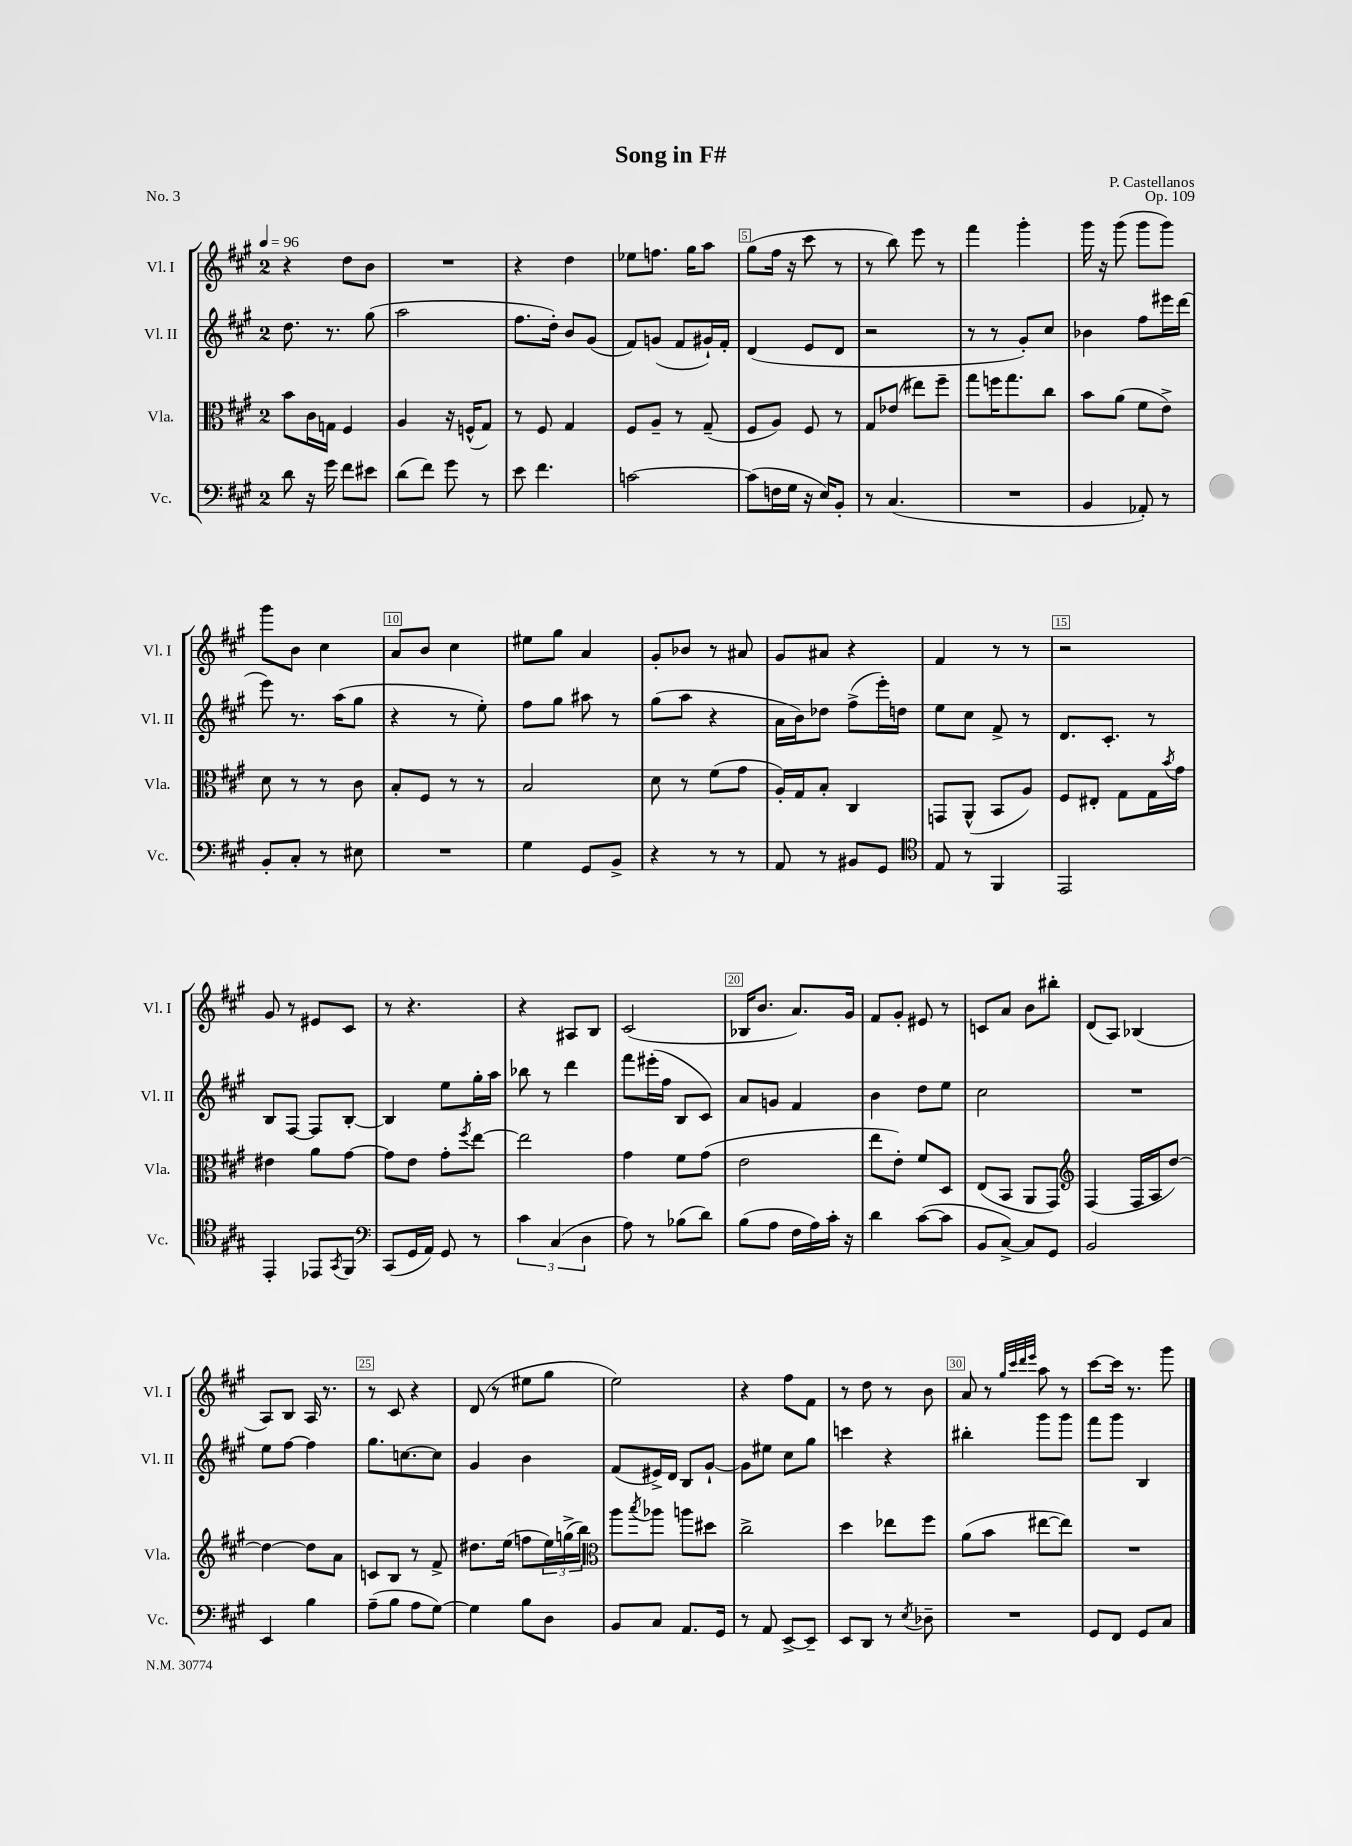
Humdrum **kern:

**kern	**kern	**kern	**kern
*staff4	*staff3	*staff2	*staff1
*clefF4	*clefC3	*clefG2	*clefG2
*k[f#c#g#]	*k[f#c#g#]	*k[f#c#g#]	*k[f#c#g#]
*M2/4	*M2/4	*M2/4	*M2/4
*MM96	*MM96	*MM96	*MM96
8d	8b	8.dd	4r
16r	16c#	.	.
16g#	16G	8.r	.
8f#	4F#	.	8dd
8e#	.	(8gg#	8b
=	=	=	=
(8d	4A	2aa	2r
8f#)	.	.	.
8g#	16r	.	.
.	(16F^^	.	.
8r	8G#)	.	.
=	=	=	=
8e	8r	8.ff#	4r
4.f#	8F#	.	.
.	.	16dd')	.
.	4G#	8b	4dd
.	.	(8g#	.
=	=	=	=
[2c	8F#	8f#)	8ee-
.	8A~	(8g	8.ff
.	8r	8f#	.
.	.	.	16gg#
.	(8G#~	16g#`)	8aa
.	.	16f#'	.
=	=	=	=
(8c]	8F#	(4d	(8gg#
16F	8A)	.	16ff#
16G#	.	.	16r
16r	8F#	8e	8ccc#
16E)	.	.	.
8BB'	8r	8d	8r
=	=	=	=
8r	8G#	2r	8r
(4.C#	(8e-	.	8bb)
.	8ee#)	.	8eee
.	8ff#~	.	8r
=	=	=	=
2r	8gg#	8r	4fff#
.	16ff	8r	.
.	8.gg#	.	.
.	.	8g#')	4ggg#'
.	8cc#	8cc#	.
=	=	=	=
4BB	8b	4b-	16ggg#
.	.	.	16r
.	(8a	.	(8ggg#
8AA-')	8f#	8ff#	8ggg#
8r	8e^)	16eee#	8ggg#)
.	.	(16ddd	.
=	=	=	=
8BB'	8d	8eee)	8ggg#
8C#'	8r	8.r	8b
8r	8r	.	4cc#
.	.	(16aa	.
8E#	8c#	8gg#	.
=	=	=	=
2r	8B'	4r	8a
.	8F#	.	8b
.	8r	8r	4cc#
.	8r	8ee')	.
=	=	=	=
4G#	2B	8ff#	8ee#
.	.	8gg#	8gg#
8GG#	.	8aa#	4a
8BB^	.	8r	.
=	=	=	=
4r	8d	(8gg#	8g#'
.	8r	8aa	8b-
8r	(8f#	4r	8r
8r	8g#	.	8a#
=	=	=	=
8AA	16A')	16a	8g#
.	16G#	16b)	.
8r	8B'	8dd-	8a#
8BB#	4C#	(8ff#^	4r
8GG#	.	16eee')	.
.	.	16dd	.
=	=	=	=
*clefC4	*	*	*
8E	8GG	8ee	4f#
8r	(8AA^^	8cc#	.
4FF#	8BB	8f#^	8r
.	8A)	8r	8r
=	=	=	=
2EE	8F#	8.d	2r
.	8E#'	.	.
.	.	8.c#'	.
.	8G#	.	.
.	16G#	8r	.
.	8qb	.	.
.	16g#	.	.
=	=	=	=
4EE'	4e#	8B	8g#
.	.	[8F#	8r
8EE-	8a	8F#]	8e#
8qGG#	.	.	.
8FF#	[8g#	[8B'	8c#
=	=	=	=
*clefF4	*	*	*
(8CC#	8g#]	4B]	8r
16GG#	8e	.	4.r
16AA)	.	.	.
8GG#	8g#'	8ee	.
.	8qff#	.	.
8r	[8ee	16gg#'	.
.	.	16aa	.
=	=	=	=
6c#	2ee]	8bb-	4r
.	.	8r	.
(6C#	.	.	.
.	.	4ddd	8A#
6D	.	.	.
.	.	.	8B
=	=	=	=
8A)	4g#	8fff#	(2c#
8r	.	(16eee#'	.
.	.	16ff#	.
(8B-	8f#	8B	.
8d)	(8g#	8c#)	.
=	=	=	=
(8B	2e	8a	16B-
.	.	.	8.b
8A	.	8g	.
16F#	.	4f#	8.a)
16A)	.	.	.
16c#'	.	.	.
16r	.	.	16g#
=	=	=	=
4d	8ee	4b	8f#
.	8e')	.	8g#'
([8c#	8f#	8dd	8e#
8c#]	8D	8ee	8r
=	=	=	=
8BB	(8E	2cc#	8c
[8C#^)	8BB	.	8a
8C#]	8AA	.	8b
8GG#	8GG#)	.	8bb#'
=	=	=	=
*	*clefG2	*	*
2BB	(4F#	2r	(8d
.	.	.	8A)
.	16F#	.	(4B-
.	16A	.	.
.	[8dd)	.	.
=	=	=	=
4EE	4dd_	8ee	8A)
.	.	[8ff#	8B
4B	8dd]	4ff#]	16A
.	.	.	8.r
.	8a	.	.
=	=	=	=
(8A~	8c	8.gg#	8r
8B	8B	.	8c#
.	.	[8.cc	.
8A	8r	.	4r
[8G#)	8f#^	8cc]	.
=	=	=	=
4G#]	8.dd#	4g#	(8d
.	.	.	8r
.	(16ee	.	.
8B	8ff	4b	8ee#
8D	24ee)	.	8gg#
.	(24gg^	.	.
.	24bb)	.	.
=	=	=	=
*	*clefC3	*	*
8BB	8aa	(8f#	2ee)
.	8qbb	.	.
8C#	8aa-	16e#^)	.
.	.	16d	.
8.AA	8aa	8B	.
.	8dd#	[8g#`	.
16GG#	.	.	.
=	=	=	=
8r	2cc#^	8g#]	4r
8AA	.	8ee#	.
[8EE^	.	8cc#	8ff#
8EE~]	.	8gg#	8f#
=	=	=	=
8EE	4dd	4ccc	8r
8DD	.	.	8dd
8r	8ee-	4r	8r
8qE	.	.	.
8D-~	8ff#	.	8b
=	=	=	=
2r	(8a	4bb#'	8a
.	8b	.	8r
.	.	.	32qqgg#
.	.	.	32qqccc#
.	.	.	32qqddd
.	.	.	32qqeee
.	[8ee#	8ggg#	8aa
.	8ee#])	8ggg#	8r
=	=	=	=
8GG#	2r	8fff#	[8ccc#
8FF#	.	8ggg#	16ccc#]
.	.	.	8.r
8GG#	.	4B	.
8C#	.	.	8ggg#
==	==	==	==
*-	*-	*-	*-
